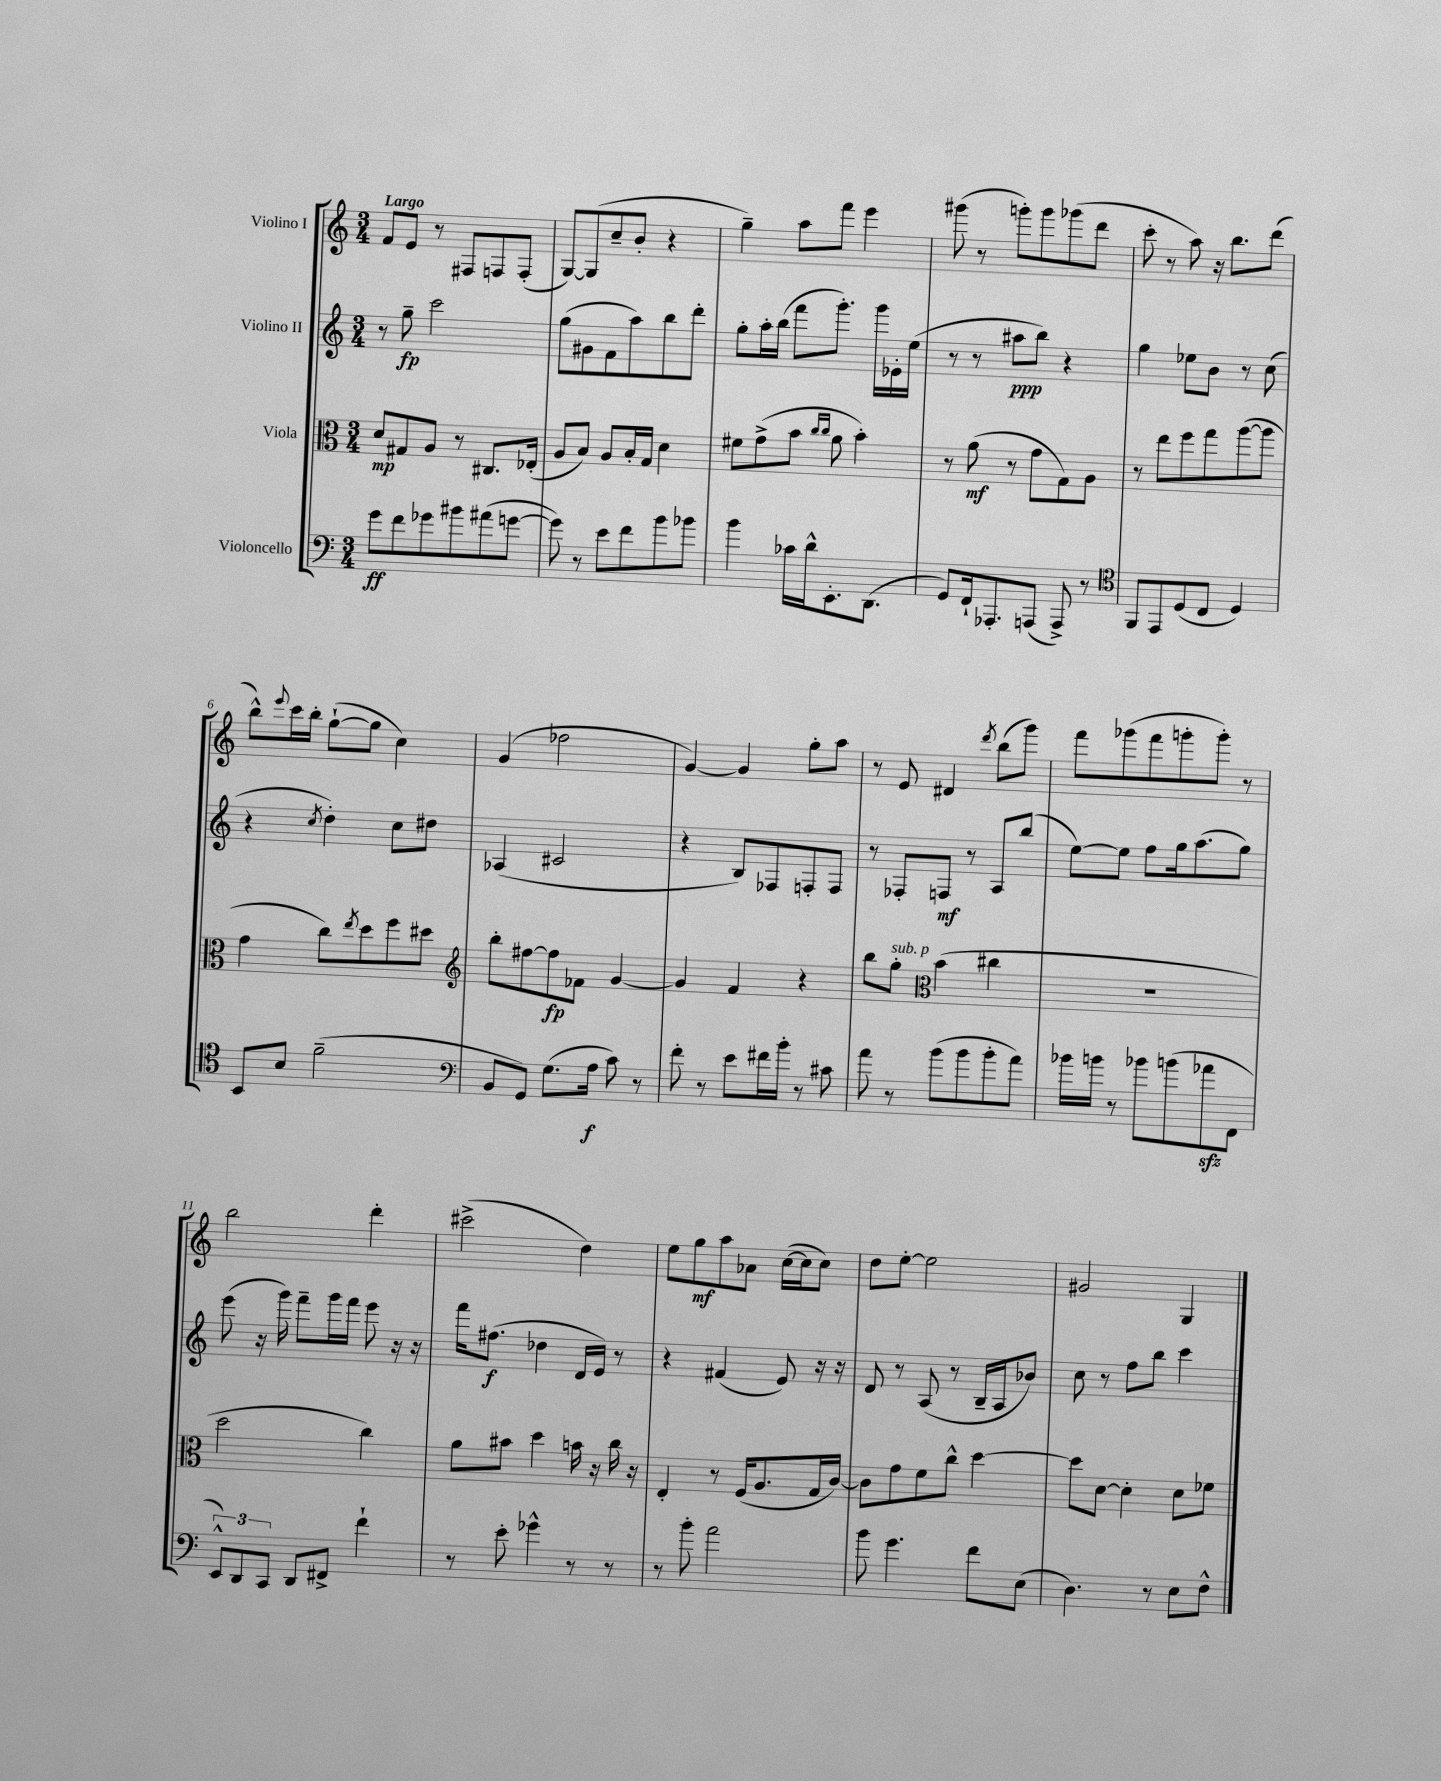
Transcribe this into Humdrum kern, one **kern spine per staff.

**kern	**kern	**kern	**kern
*staff4	*staff3	*staff2	*staff1
*clefF4	*clefC3	*clefG2	*clefG2
*k[]	*k[]	*k[]	*k[]
*M3/4	*M3/4	*M3/4	*M3/4
8g	8d	8r	8f
8f	8G#	8gg~	8e
8g-	8A	2ccc	8r
8b#	8r	.	8F#
(8a#	8.C#	.	8F
[8g	.	.	(8F'
.	(16E-'	.	.
=	=	=	=
8g])	8A	(8gg	[8G)
8r	8B)	8g#	(8G]
8e	8A	8f	8cc~
8f	16B'	8aa)	8b'
.	16G	.	.
8b	4d	8bb	4r
8b-	.	8ddd'	.
=	=	=	=
4b	8f#	8gg'	4gg~)
.	(8g^	16aa'	.
.	.	(16bb	.
16c-	8b	8fff	8aa
16d^^	.	.	.
.	16qqcc	.	.
.	16qqcc	.	.
8.EE'	8a	8.ggg')	8fff
.	4b')	.	4eee
(8.DD	.	16ggg	.
.	.	16e-'	.
.	.	(16ee	.
=	=	=	=
8GG)	8r	8r	(8ggg#
16FF`	(8a	8r	8r
8.AAA-'	.	.	.
.	8r	8aa#	8ggg')
(8AAA	8g	8bb)	8ggg
8AAA^)	8G)	4r	(8ggg-
8r	8A	.	8ddd
=	=	=	=
*clefC4	*	*	*
8FF	8r	4gg	8ccc'
8EE	8ee	.	8r
(8D	8ff	8ee-	8aa)
8C	8gg	8b	16r
.	.	.	8.bb
4D)	([8aa	8r	.
.	8aa]	(8cc	(8ddd
=	=	=	=
8BB	4g	4r	8bb^^)
.	.	.	8qqeee
8B	.	.	16ccc
.	.	.	16bb'
.	.	8qcc	.
(2f~	8cc)	4dd')	([8gg`
.	8qee	.	.
.	8dd	.	8gg]
.	8ff	8cc	4cc)
.	8dd#	8dd#	.
=	=	=	=
*clefF4	*clefG2	*	*
8BB	8bb'	(4A-	(4g
8GG)	[8ff#	.	.
(8.G	8ff#]	2c#	2ff-
.	8f-	.	.
16A	.	.	.
8c)	[4g	.	.
8r	.	.	.
=	=	=	=
8f'	4g]	4r	[4g)
8r	.	.	.
8e	4f	8B)	4g]
16f#	.	8F-	.
16b'	.	.	.
8r	4r	8F'	8gg'
8c#	.	8F	8aa
=	=	=	=
8a	8bb	8r	8r
8r	8gg'	8F-'	8e
*	*clefC3	*	*
(8b	(4b	8F	4d#
8b	.	8r	.
.	.	.	8qddd
8b'	4cc#	8A	(8bb
8a)	.	(8bb	8ggg)
=	=	=	=
16b-	2.r	[8ee)	8fff
16b	.	.	.
8r	.	8ee]	(8ggg-
8b-	.	8ff	8fff
(8b	.	16gg	8ggg'
.	.	(8.aa	.
8a-	.	.	8ggg')
8FF	.	8gg)	8r
=	=	=	=
12EE^^)	2dd	(8eee	2bb
12DD	.	.	.
.	.	16r	.
12CC	.	.	.
.	.	16ggg)	.
8DD	.	8fff~	.
8FF#^	.	16ggg	.
.	.	16fff	.
4f`	4cc)	8eee	4ddd'
.	.	16r	.
.	.	16r	.
=	=	=	=
8r	8a	16fff	(2ccc#^
.	.	(8.ff#	.
8e'	8b#	.	.
4g-^^	4dd	4dd-	.
8r	16b	16d	4dd)
.	16r	16e)	.
8r	16cc	8r	.
.	16r	.	.
=	=	=	=
8r	4E'	4r	8ee
8b'	.	.	8gg
2a	8r	(4f#	8aa
.	(16F	.	8a-
.	8.A	.	.
.	.	8e)	([16cc
.	.	.	16cc]
.	16G	16r	8cc)
.	[16c)	16r	.
=	=	=	=
8b	8c]	8d	8dd
4.g	8g	8r	[8ee'
.	8f	(8A	2ee]
.	8cc^^	8r	.
8f	[4dd	16B~	.
.	.	16A	.
(8E	.	8b-)	.
=	=	=	=
4.D)	8dd]	8cc	2g#
.	[8d	8r	.
.	4d']	8ff	.
8r	.	8bb	.
8E	8d	4ccc	4G
8F^^	8f-	.	.
==	==	==	==
*-	*-	*-	*-
